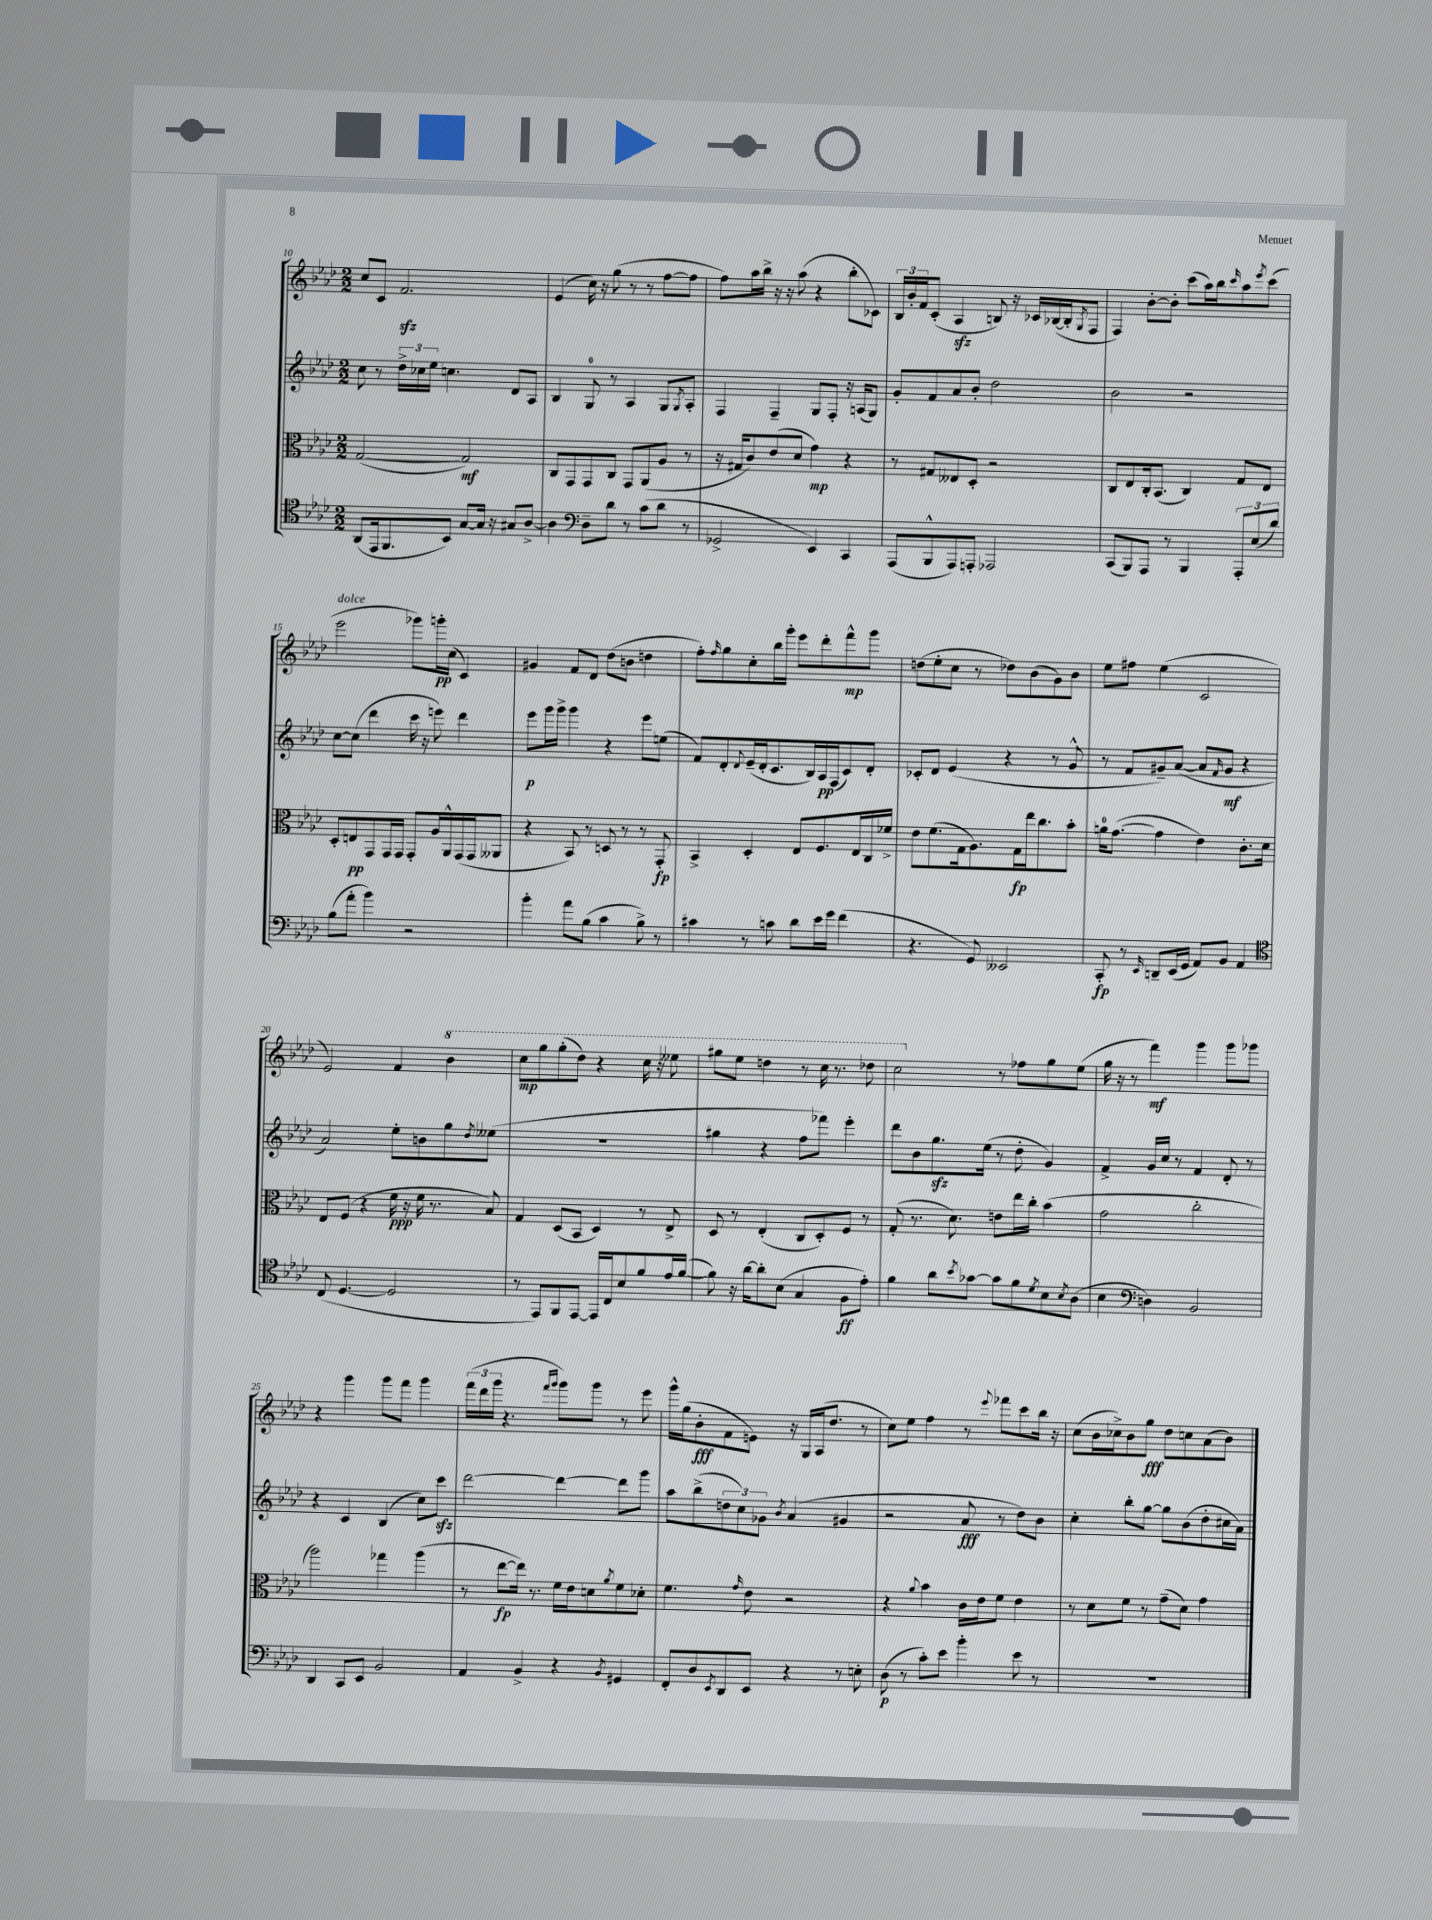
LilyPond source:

<<
\new StaffGroup <<
\new Staff = "s0" {
    \clef treble \key aes \major \numericTimeSignature \time 2/2
    c''8 c'8 f'2.\sfz |
    ees'4( c''16) r16 g''8( r8 r8 f''8~ f''8 |
    f''8) aes''16 bes''16-> r16 r16 aes''8( r4 bes''8-. ces'8) |
    \tuplet 3/2 { bes16 bes'16-. f'16 } c'8-.( aes4\sfz b8) r16 ces'16 bes16~( bes16-. \acciaccatura { g8 } f8 |
    f4) bes'8~-. bes'8-. c'''8( aes''16) bes''16 \grace { c'''16 } aes''8 \acciaccatura { ees'''8 } c'''8( |
    ees'''2^\markup { \italic "dolce" } ges'''8) g'''16-.\pp c''16( c'4) |
    gis'4 f'8 des'8 des''8( b'8 d''4 |
    f''8-.) \grace { f''16 } g''8 c''8-. bes''16 g'''16-. ees'''8 des'''8-. f'''8-^\mp g'''8 |
    d''8( ees''8-. c''8 r8 des''8) bes'8( g'8) bes'8 |
    ees''8 fis''8 ees''4( c'2 |
    ees'2) f'4 \ottava #1 bes''4 |
    c'''8\mp g'''8 g'''8-.( des'''8) r4 c'''16 r16 eeses'''8 |
    gis'''8 ees'''8 d'''4 r8 c'''16 r8. des'''8 |
    c'''2 \ottava #0 r8 fes''8 g''8 ees''8( |
    g''16 r16 r8 f'''4\mf) g'''4 g'''8 ges'''8 |
    r4 g'''4 g'''8 f'''8 g'''4 |
    \tuplet 3/2 { f'''16( des'''16 g'''16 } r4. \grace { f'''16 g'''16 } g'''8) g'''8 r8 ees'''8 |
    g'''16-^ g''16( bes'8-.\fff f'8 e'8) r16 g16 aes16( des''8. r8 |
    c''8) ees''8 f''4 r8 \appoggiatura { ees'''8 } fes'''8 c'''8 bes''16 r16 |
    c''8( bes'16 ces''16->) bes'8 g''8\fff des''8 c''8 aes'8( bes'8) \bar "|." |
}
\new Staff = "s1" {
    \clef treble \key aes \major \numericTimeSignature \time 2/2
    c''8 r8 \tuplet 3/2 { des''16-> ces''16 ees''16 } c''4. des'8 aes8 |
    bes4 g8-0 r8 aes4 g8 \acciaccatura { g8 } aes8-. |
    f4 f4-- g8 f8-. r16 a16( g8) |
    g'8-. f'8 aes'8 bes'8-. des''2 |
    bes'2 r2 |
    c''8~ c''8( des'''4 c'''16 r16 e'''8) des'''4 |
    ees'''8\p g'''16 g'''16-> g'''4 r4 ees'''8 e''8( |
    f'8) des'8-. \appoggiatura { des'8 } ees'16--( des'16-. c'8. bes16) aes16\pp f16( c'8) des'8-. |
    ces'8-. des'8 ees'4( r4 r8 g'8-^ |
    r8 f'8 gis'8--) aes'8~( aes'8 \grace { f'16 } gis'8\mf r4 |
    aes'2) ees''8-. b'8 g''8 \acciaccatura { des''8 } eeses''8( |
    R1 |
    gis''4 r4 f''8 fes'''8) ees'''4-. |
    des'''8 bes'8 g''8.\sfz ees''16( r8 des''8-. g'4) |
    f'4-> g'16 c''16 r8 f'4 des'8-. r8 |
    r4 c'4 bes4( c''8) c'''8\sfz |
    des'''2~ des'''4~ des'''8 g'''8 |
    aes''8 bes''8->( \tuplet 3/2 { d''8 c''8) ges'8 } \acciaccatura { bes'8 } aes'4( gis'4 |
    r2 aes'8\fff r8 des''8) bes'8 |
    c''4-. bes''8-. g''8~ g''8 bes'8( des''8-. cis''16 aes'16) \bar "|." |
}
\new Staff = "s2" {
    \clef alto \key aes \major \numericTimeSignature \time 2/2
    g2~( g2\mf) |
    c8 g,8 g,8 c8 g,8 aes,8( aes8 r8 |
    r16 gis16 c'8) ees'8( des'8 g'4\mp) r4 |
    r8 gis8 eeses8 des8-. r2 |
    c8 ees8 c16-. bes,8.( c4) g8 ees8 |
    des8-. e8\pp g,8 g,16 g,16 g,8-. aes16 aes,16-^ g,16( g,16 aeses,8 |
    r4 bes,8) r8 d8 r8 r8 g,8-.\fp |
    bes,4-> des4-. ees8 f8. ees16 c16 fes'16-> |
    ees'8 f'8.( g16 aes8.) g16\fp ees''16 c''8. bes'8-. |
    a'16-0 g'8.~( g'4 ees'4) c'8.-. des'16 |
    ees8 f8( r4 f'16\ppp r16 f'16 r8. bes8) |
    g4 des8( bes,8 des4) r8 ees8-> |
    des8 r8 ees4-.( c8 des8-.) f8 r8 |
    g8-.( r8. des'8.) e'8 ees''16 c''16-. bes'4( |
    g'2 c''2-. |
    aes''2) ges''4 aes''4( |
    r8 ees''8~\fp ees''16) r8. f'16 ees'16 d'8 \acciaccatura { aes'8 } f'8 des'8-. |
    f'4. \grace { g'16 } ees'8 r2 |
    r4 \appoggiatura { aes'8 } bes'4 c'16 ees'16 f'8 ees'4 |
    r8 des'8 f'8 r8 g'8--( des'8) g'4 \bar "|." |
}
\new Staff = "s3" {
    \clef tenor \key aes \major \numericTimeSignature \time 2/2
    aes,8( ees,16 f,8. bes,8) g8~ g16 r16 gis8 aes8~-> |
    aes4 \clef bass des8-- des'8 r8 c'8( des'8 r8 |
    ges,2-> ees,4) c,4 |
    aes,,8( bes,,8-^ aes,,8) a,,8-. aes,,2 |
    c,8( bes,,8) aes,,8 r8 bes,,4 \tuplet 3/2 { aes,,8-. ees8( des'8) } |
    bes8( aes'8-. bes'4) r2 |
    bes'4-. aes'8 bes8( c'4 bes8->) r8 |
    cis'4 r8 c'8 des'8 ees'16 g'16 f'4( |
    r4. g,8) eeses,2 |
    c,8-.\fp r8 \grace { ees,16 } d,8-- ees,16( g,16 aes,8) bes,8 aes,4 |
    \clef tenor c8( des4.~ des2 |
    r8 ees,8) f,8 ees,8~ ees,16 c16 bes8 f'8 ees'16 f'16~( |
    f'8) r16 aes'16~ aes'8-. bes8( g4 f8\ff ees'8-.) |
    f'4 aes'8 \acciaccatura { bes'8 } ges'8~ ges'8 f'8 \acciaccatura { des'8 } bes8 \acciaccatura { bes8 } aes8( |
    bes4 \clef bass d4) bes,2 |
    des,4 c,8 ees,8 bes,2 |
    aes,4 bes,4-> r4 \acciaccatura { bes,8 } gis,4 |
    f,8-. des8 \acciaccatura { ees,8 } des,8 ees,8 r4 r8 e8-. |
    des8\p( r8 c'8-.) ees'8 bes'4-. ees'8 r8 |
    R1 \bar "|." |
}
>>
>>
\layout { \context { \Score currentBarNumber = #10 } }
